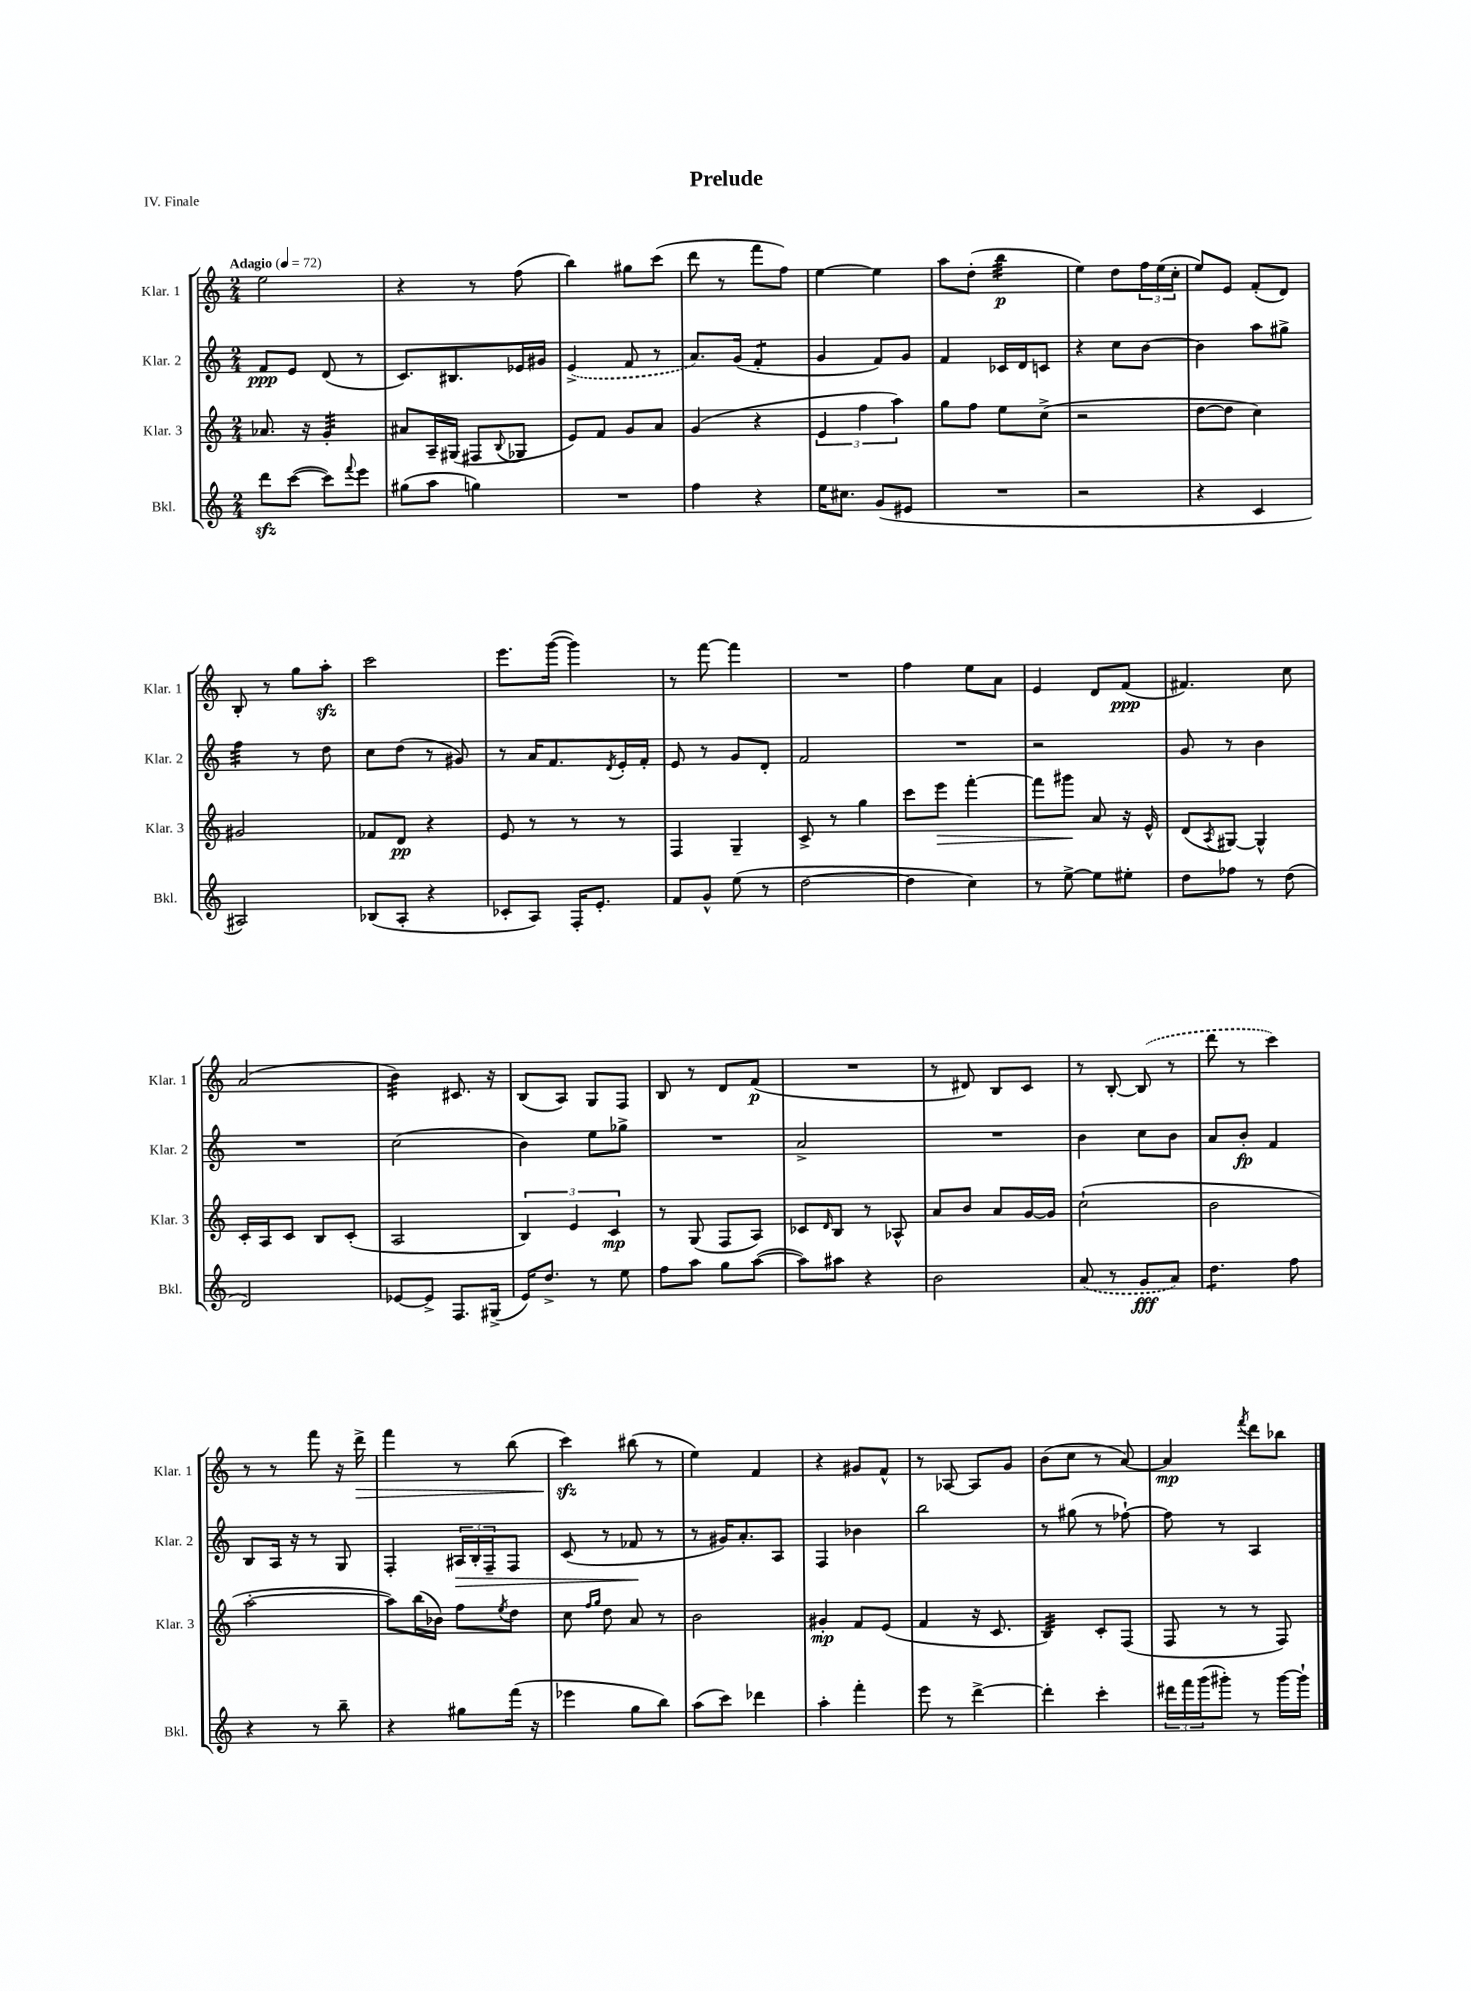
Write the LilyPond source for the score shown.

\header { title = "Prelude" piece = "IV. Finale" }
<<
\new StaffGroup <<
\new Staff = "s0" \with { instrumentName = "Klar. 1" shortInstrumentName = "Klar. 1" } {
    \clef treble \key c \major \numericTimeSignature \time 2/4 \tempo "Adagio" 4 = 72
    e''2 |
    r4 r8 f''8( |
    b''4) gis''8 c'''8( |
    d'''8 r8 f'''8 f''8) |
    e''4~ e''4 |
    a''8 d''8-.( b''4:32\p |
    e''4) d''8 \tuplet 3/2 { f''16 e''16( c''16-. } |
    e''8) e'8 f'8-.( d'8) |
    b8-. r8 g''8 a''8-.\sfz |
    c'''2 |
    e'''8. g'''16~( g'''4) |
    r8 f'''8~ f'''4 |
    R2 |
    f''4 e''8 a'8 |
    e'4 d'8 f'8\ppp( |
    fis'4.) c''8 |
    a'2( |
    b'4:32) cis'8. r16 |
    b8( a8) g8 f8 |
    b8 r8 d'8 f'8\p( |
    R2 |
    r8 dis'8) b8 c'8 |
    r8 b8~-. \once \slurDashed b8( r8 |
    d'''8 r8 c'''4) |
    r8 r8 f'''8 r16 d'''16->\> |
    f'''4 r8 b''8( |
    c'''4\sfz\!) bis''8( r8 |
    e''4) f'4 |
    r4 gis'8 f'8-^ |
    r8 aes8~ aes8 g'8 |
    b'8( c''8 r8 a'8~) |
    a'4\mp \acciaccatura { f'''8 } d'''8 bes''8 \bar "|." |
}
\new Staff = "s1" \with { instrumentName = "Klar. 2" shortInstrumentName = "Klar. 2" } {
    \clef treble \key c \major \numericTimeSignature \time 2/4
    f'8\ppp e'8 d'8( r8 |
    c'8.) bis8. ees'16 gis'16 |
    \once \slurDashed e'4->( f'8 r8 |
    a'8.) g'16( f'4:8-. |
    g'4 f'8) g'8 |
    f'4 ces'16 d'16 c'8 |
    r4 c''8 b'8~ |
    b'4 a''8 gis''8-> |
    f''4:32 r8 d''8 |
    c''8 d''8( r8 gis'8) |
    r8 a'16 f'8. \acciaccatura { d'8 } e'16-. f'16-. |
    e'8 r8 g'8 d'8-. |
    f'2 |
    R2 |
    r2 |
    g'8 r8 b'4 |
    R2 |
    c''2( |
    b'4) e''8 ges''8-> |
    R2 |
    a'2-> |
    R2 |
    b'4 c''8 b'8 |
    a'8 b'8-.\fp f'4 |
    b8 a16 r16 r8 g8 |
    f4-. \tuplet 3/2 { ais16\> b16-. f16-- } f8 |
    c'8( r8 fes'8\! r8 |
    r8 gis'16) a'8.-. a8 |
    f4 bes'4 |
    b''2 |
    r8 gis''8( r8 fes''8~-!) |
    fes''8 r8 a4 \bar "|." |
}
\new Staff = "s2" \with { instrumentName = "Klar. 3" shortInstrumentName = "Klar. 3" } {
    \clef treble \key c \major \numericTimeSignature \time 2/4
    aes'8. r16 g'4:32-. |
    ais'8 a16-- gis16( fis8 \appoggiatura { b8 } ges8 |
    e'8) f'8 g'8 a'8 |
    g'4( r4 |
    \tuplet 3/2 { e'4 f''4 a''4) } |
    g''8 f''8 e''8 c''8->( |
    r2 |
    d''8~ d''8 c''4) |
    gis'2 |
    fes'8 d'8\pp r4 |
    e'8 r8 r8 r8 |
    f4 g4-- |
    c'8-> r8 g''4 |
    c'''8 e'''8\> f'''4~-. |
    f'''8 gis'''8\! a'8 r16 e'16-^ |
    d'8( \acciaccatura { a8 } gis8~) gis4-^ |
    c'16-. a16 c'8 b8 c'8-.( |
    a2 |
    \tuplet 3/2 { b4) e'4 c'4\mp } |
    r8 g8( f8 a8) |
    ces'8 \grace { d'16 } b8 r8 aes8-^ |
    a'8 b'8 a'8 g'16~ g'16 |
    c''2-!( |
    b'2 |
    a''2~-. |
    a''8) b''16( bes'16) f''8 \acciaccatura { e''8 } d''8 |
    c''8 \grace { f''16 g''16 } d''8 a'8 r8 |
    b'2 |
    gis'4-.\mp f'8 e'8( |
    f'4 r16 c'8. |
    b4:32) c'8-. f8( |
    f8 r8 r8 f8) \bar "|." |
}
\new Staff = "s3" \with { instrumentName = "Bkl." shortInstrumentName = "Bkl." } {
    \clef treble \key c \major \numericTimeSignature \time 2/4
    d'''8\sfz c'''8~( c'''8) \appoggiatura { f'''8 } e'''8 |
    gis''8( a''8 g''4) |
    R2 |
    f''4 r4 |
    e''16 cis''8. g'8( eis'8 |
    R2 |
    r2 |
    r4 c'4 |
    ais2) |
    bes8( a8-. r4 |
    ces'8-. a8) f16-. e'8.-. |
    f'8 g'8-^ e''8( r8 |
    d''2~ |
    d''4 c''4) |
    r8 e''8~-> e''8 eis''8-. |
    d''8 fes''8 r8 d''8( |
    d'2) |
    ees'8~ ees'8-> f8. gis16->( |
    e'16) d''8.-> r8 e''8 |
    f''8 a''8 g''8 a''8~( |
    a''8) ais''8 r4 |
    b'2 |
    \once \slurDashed a'8( r8 g'8\fff a'8) |
    d''4.:8 f''8 |
    r4 r8 b''8-- |
    r4 gis''8 f'''16( r16 |
    ees'''4 g''8 b''8) |
    a''8( c'''8) des'''4 |
    a''4-. f'''4-. |
    e'''8 r8 d'''4~-> |
    d'''4-. c'''4-. |
    \tuplet 3/2 { dis'''16 f'''16 g'''16( } gis'''8-.) r8 gis'''16~ gis'''16-! \bar "|." |
}
>>
>>
\layout { \context { \Score \remove "Bar_number_engraver" } }
